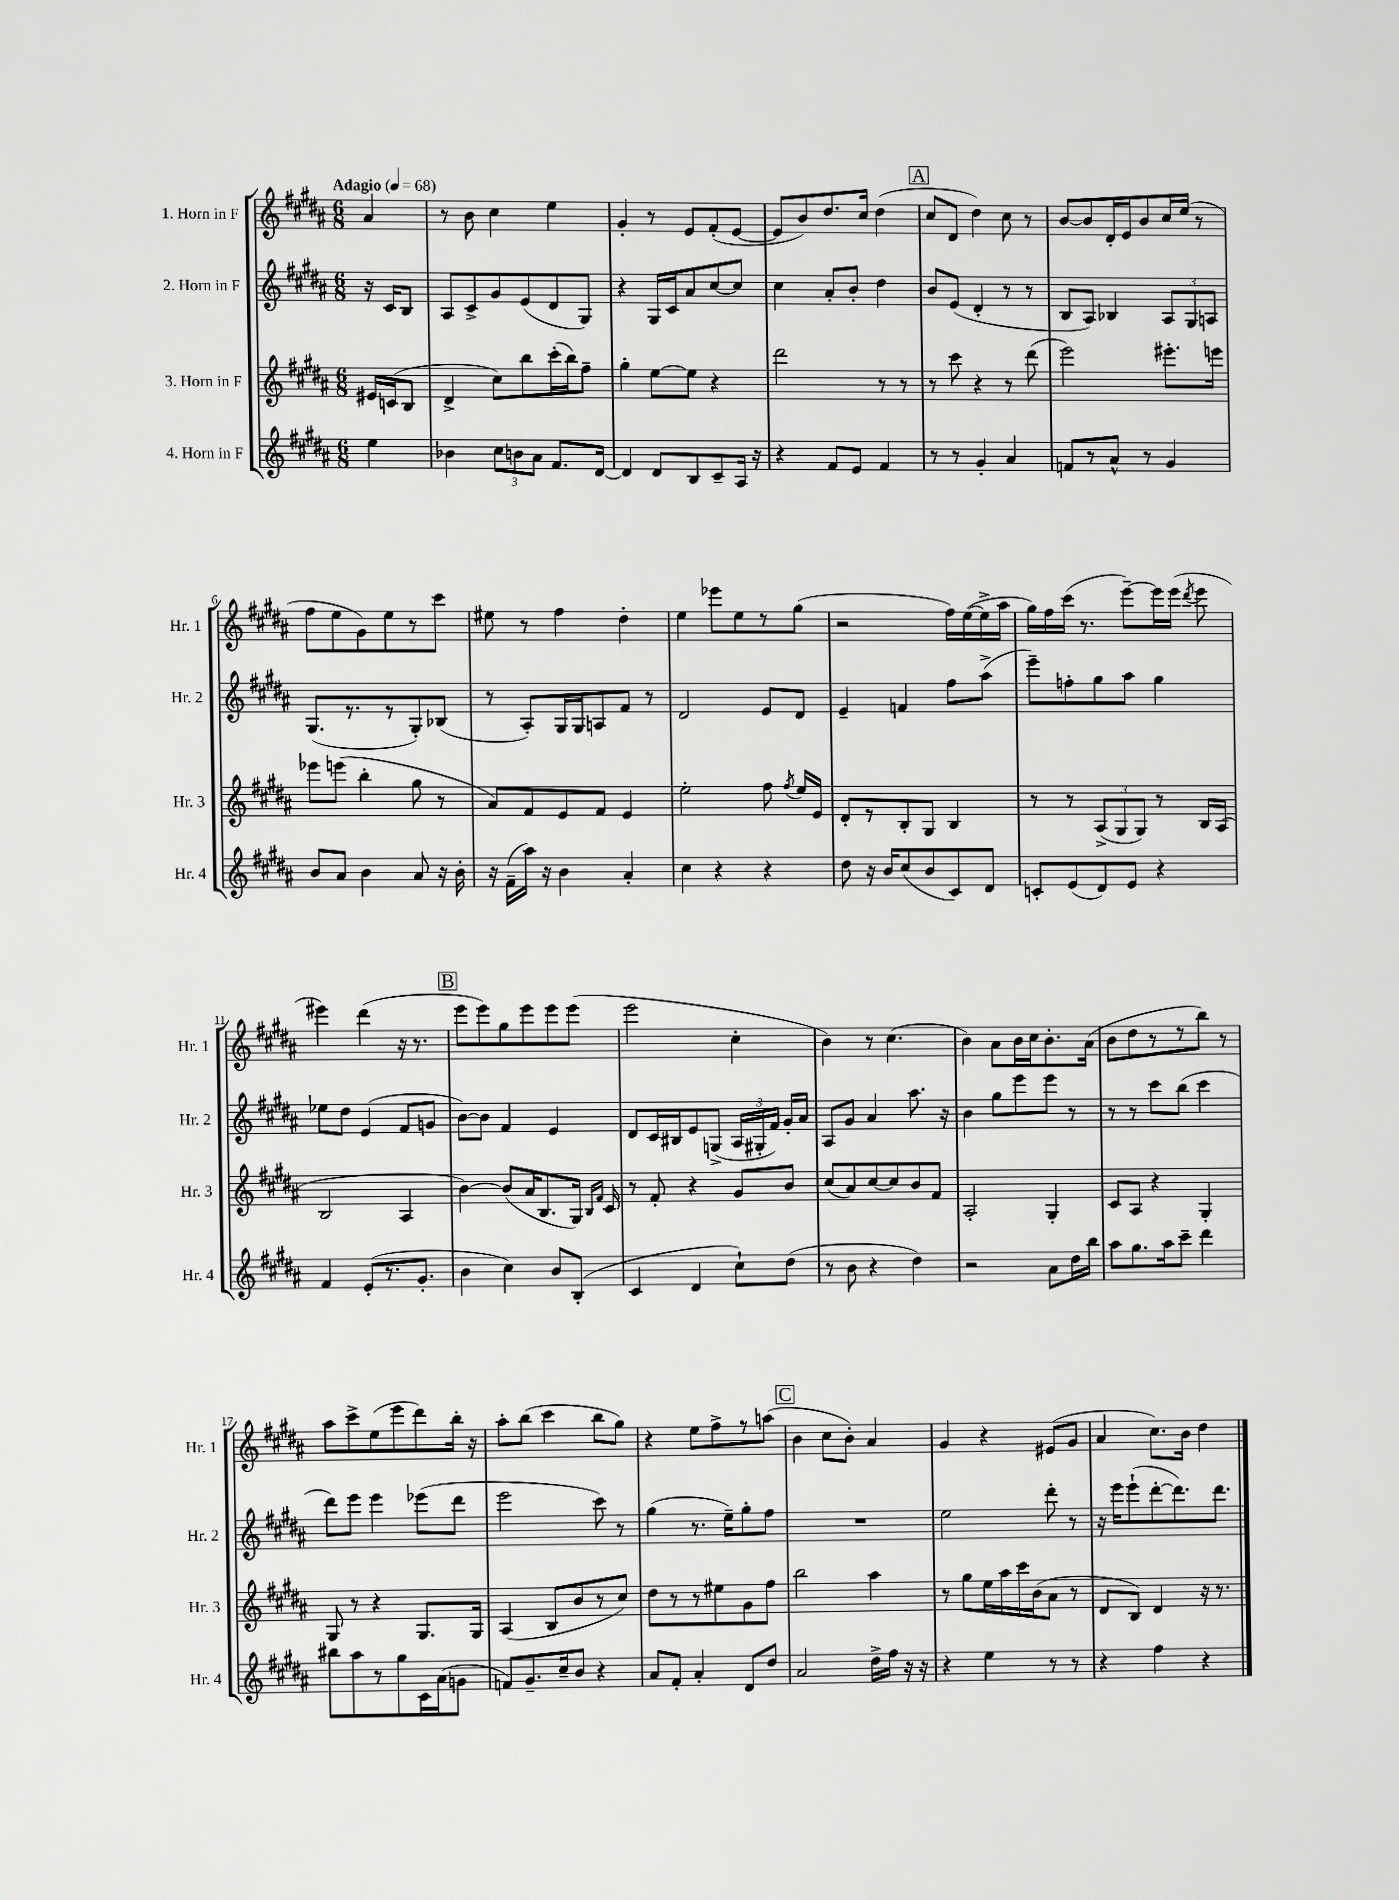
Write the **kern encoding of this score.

**kern	**kern	**kern	**kern
*staff4	*staff3	*staff2	*staff1
*clefG2	*clefG2	*clefG2	*clefG2
*k[f#c#g#d#a#]	*k[f#c#g#d#a#]	*k[f#c#g#d#a#]	*k[f#c#g#d#a#]
*M6/8	*M6/8	*M6/8	*M6/8
*MM68	*MM68	*MM68	*MM68
4ee\	16e#/LL	16r	4a#/
.	(16c/J	16c#/LK	.
.	8B/J	8B/J	.
=	=	=	=
4b-\	4d#^/	8A#/L	8r
.	.	8c#^/	8b\
12cc#\L	8cc#\L)	8g#/	4cc#\
12b\	.	.	.
.	8bb\	(8e/	.
12a#\J	.	.	.
8.f#/L	(16ccc#'\L	8d#/	4ee\
.	16bb\J)	.	.
.	8ff#~\J	8G#/J)	.
[16d#/Jk	.	.	.
=	=	=	=
4d#/]	4gg#'\	4r	4g#'/
8d#/L	[8ee\L	16G#/LL	8r
.	.	16c#/J	.
8B/	8ee\]J	8a#/	8e/L
8c#~/	4r	[8cc#/	(8f#'/
16A#/Jk	.	8cc#/]J	[8e/J
16r	.	.	.
=	=	=	=
4r	2ddd#\	4cc#\	8e/]L
.	.	.	8b/)
8f#/L	.	8a#'/L	8.dd#/
8e/J	.	8b'/J	.
.	.	.	16cc#/Jk
4f#/	8r	4dd#\	(4dd#\
.	8r	.	.
=	=	=	=
8r	8r	8b/L	8cc#/L
8r	8ccc#\	(8e/J	8d#/J
4g#'/	4r	4d#'/	4dd#\)
4a#/	8r	8r	8cc#\
.	(8ddd#\	8r	8r
=	=	=	=
8f/L	2eee\)	8B/L	[8b/L
8r	.	8A#/J)	8b/]
8a#^^/J	.	4B-/	16d#'/L
.	.	.	16e/J
8r	.	.	8b/
4g#/	8.eee#'\L	12A#/L	16cc#/L
.	.	.	(16ee/JJ
.	.	12G#/	.
.	.	.	8r
.	.	12A/J	.
.	16eee\Jk	.	.
=	=	=	=
8b/L	8eee-\L	(8.G#/L	8ff#\L
8a#/J	(8eee\J	.	8ee\
.	.	8.r	.
4b\	4bb'\	.	8g#\)
.	.	8r	8ee\
8a#/	8gg#\	8G#'/)	8r
16r	8r	(8B-/J	8ccc#\J
16b'\	.	.	.
=	=	=	=
16r	8a#/L)	8r	8ee#\
(16f#~\LL	.	.	.
16aa#\JJ)	8f#/	8A#'/L)	8r
16r	.	.	.
4b\	8e/	16G#/L	4ff#\
.	.	16G#/J	.
.	8f#/J	8A/	.
4a#'/	4e/	8f#/J	4dd#'\
.	.	8r	.
=	=	=	=
4cc#\	2ee'\	2d#/	4ee\
4r	.	.	8eee-\L
.	.	.	8ee\
4r	8ff#\	8e/L	8r
.	8qff#/	.	.
.	16ee/LL	8d#/J	(8gg#\J
.	16e/JJ	.	.
=	=	=	=
8dd#\	8d#'/L	4e~/	2r
16r	8r	.	.
16b/LK	.	.	.
(8cc#/	8B'/	4f/	.
8b/	8G#/J	.	.
8c#/)	4B/	8ff#\L	16ff#\LL)
.	.	.	([16ee\
8d#/J	.	(8aa#^\J	16ee^\]
.	.	.	16aa#\JJ
=	=	=	=
8c'/L	8r	8eee~\L)	16gg#\LL)
.	.	.	16ff#\
(8e/	8r	8ff'\	(16ccc#\JJ
.	.	.	8.r
8d#/)	(12A#^/L	8gg#\	.
.	12G#/	.	.
8e/J	.	8aa#\J	[8eee~\L)
.	12G#/J)	.	.
4r	8r	4gg#\	16eee\]L
.	.	.	(16eee\JJ
.	.	.	8qddd#/
.	16B/LL	.	8eee\
.	(16A#/JJ	.	.
=	=	=	=
4f#/	2B/	8ee-\L	4eee#\)
.	.	8dd#\J	.
(8e'/L	.	(4e/	(4ddd#\
8.r	.	.	.
.	4A#/	8f#/L	16r
8.g#'/J	.	.	8.r
.	.	8g/J	.
=	=	=	=
4b\	[4b\)	[8b\L)	8eee\L
.	.	8b\]J	8eee\)
4cc#\)	(8b/]L	4f#/	8gg#\
.	16a#/K	.	8eee\
.	8.B/	.	.
8b/L	.	4e/	8eee\
(8B'/J	16G#/Jk)	.	(8eee\J
.	16qqB/LL	.	.
.	16qqf#/JJ	.	.
.	16c#/	.	.
=	=	=	=
4c#/	8r	8d#/L	2eee\
.	8f#'/	16c#/L	.
.	.	16B#/J	.
4d#/	4r	8e/	.
.	.	(8G^/J	.
8cc#`\L)	8g#/L	24A#/LL	4cc#'\
.	.	24G#'/	.
.	.	24f#/JJ)	.
(8dd#\J	8b/J	16g#'/LL	.
.	.	16a#/JJ	.
=	=	=	=
8r	(8cc#/L	8A#/L	4b\)
8b\	8a#/)	8g#/J	.
4r	[8cc#/	4a#/	8r
.	8cc#/]	.	(4.cc#\
4dd#\)	8b/	8.aa#\	.
.	8f#/J	.	.
.	.	16r	.
=	=	=	=
2r	2A#'/	4b\	4b\)
.	.	8gg#\L	8a#\L
.	.	8eee\	16b\L
.	.	.	16cc#\J
8a#\L	4G#'/	8eee\J	8.b'\
16dd#\L	.	8r	.
16bb\JJ	.	.	(16a#\Jk
=	=	=	=
8aa#\L	8c#/L	8r	8b\L
8.gg#\	8A#/J	8r	8dd#\
.	4r	8ccc#\L	8r
16aa#\k	.	.	.
8ccc#~\J	.	(8bb\J	8r
4ddd#\	4G#'/	4ccc#\	8bb\J)
.	.	.	8r
=	=	=	=
8bb#\L	8G#/	8ddd#\L)	8aa#\L
8aa#\	8r	8eee\J	8ccc#^\
8r	4r	4eee\	(8ee\
8gg#\	.	.	8eee\
16c#\L	8.G#/L	(8eee-\L	8ddd#\)
(16a#\J	.	.	.
8g\J	.	8ddd#\J	16bb'\Jk
.	16G#/Jk	.	16r
=	=	=	=
8f/L)	(4A#/	2eee\	8aa#'\L
8.g#~/	.	.	(8bb\J
.	8B/L	.	4ccc#\
16cc#~/k	.	.	.
8b/J	8b/	.	.
4r	8r	8ccc#\)	8bb\L
.	8cc#/J)	8r	8gg#\J)
=	=	=	=
8a#/L	8dd#\L	(4gg#\	4r
8f#'/J	8r	.	.
4a#'/	8r	8.r	8ee\L
.	8ee#\	.	8ff#^\
.	.	16ee~\LK)	.
8d#/L	8g#\	8gg#'\	8r
8dd#/J	8ff#\J	8ff#\J	(8aa\J
=	=	=	=
2a#/	2bb\	2.r	4b\
.	.	.	8cc#\L
.	.	.	8b'\J)
16dd#^\LL	4aa#\	.	4a#/
16ff#\JJ	.	.	.
16r	.	.	.
16r	.	.	.
=	=	=	=
4r	8r	2ee\	4g#/
.	8gg#\L	.	.
4ee\	16ee\L	.	4r
.	16aa#\	.	.
.	16ccc#\	.	.
.	(16b\J	.	.
8r	8a#\J	8ddd#'\	(8e#/L
8r	8r	8r	8g#/J
=	=	=	=
4r	8d#/L	16r	4a#/
.	.	16eee\LK	.
.	8B/J)	(8eee`\	.
4ff#\	4d#/	[8ddd#'\	8.cc#\L)
.	.	8.ddd#\])	.
.	.	.	16b\Jk
4r	16r	.	4dd#\
.	8.r	8.ddd#\J	.
==	==	==	==
*-	*-	*-	*-
